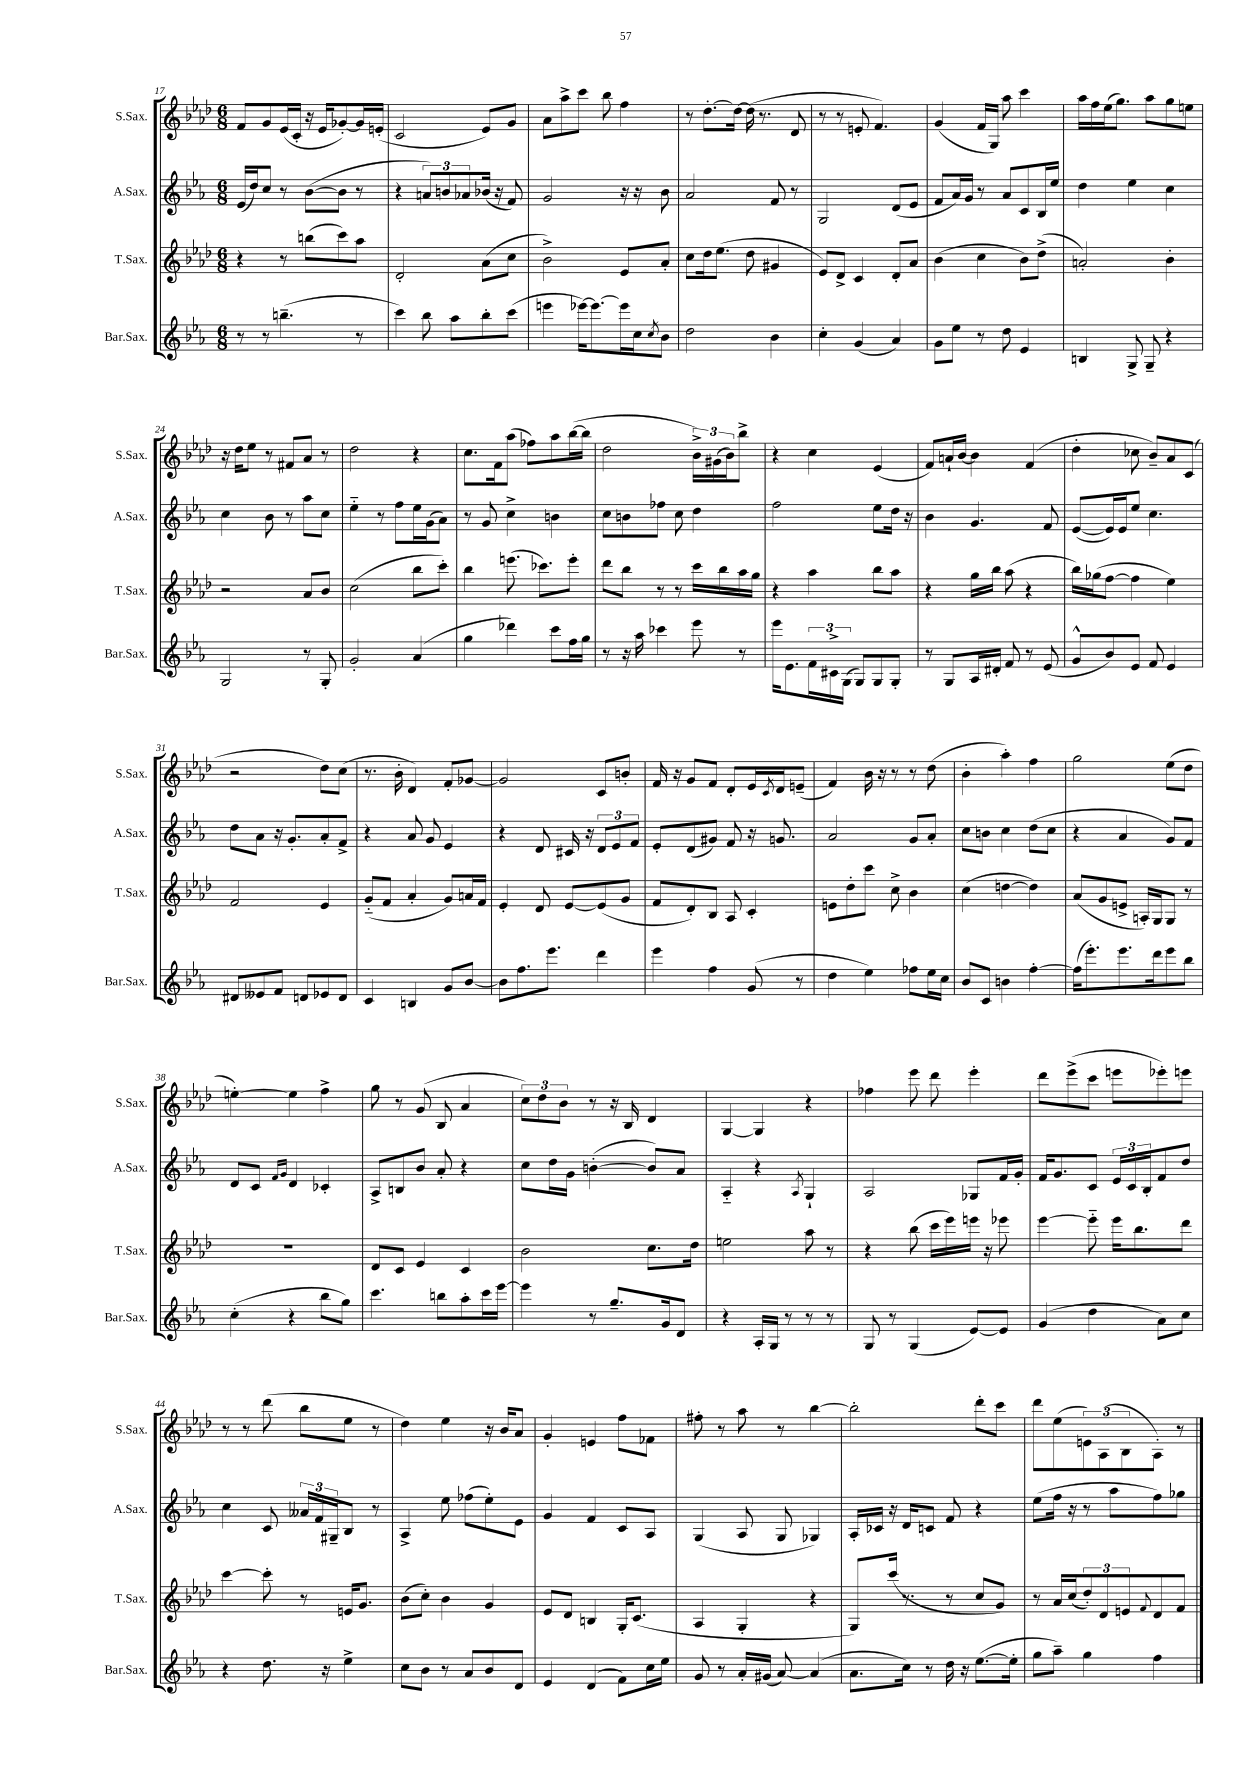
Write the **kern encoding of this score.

**kern	**kern	**kern	**kern
*staff4	*staff3	*staff2	*staff1
*clefG2	*clefG2	*clefG2	*clefG2
*k[b-e-a-]	*k[b-e-a-d-]	*k[b-e-a-]	*k[b-e-a-d-]
*M6/8	*M6/8	*M6/8	*M6/8
8r	4r	(16e-/LL	8f/L
.	.	16dd/J)	.
8r	.	8cc/J	8g/
(4.bb~\	8r	8r	(16e-/L
.	.	.	16c'/JJ
.	(8bb\L	([8b-\L	16r
.	.	.	16e-/LK
.	8ccc\)	8b-\]J	[8g-'/)
8r	8aa-\J	8r	16g-/]L
.	.	.	(16e'/JJ
=	=	=	=
4ccc\)	2d-'/	4r	2c/
8bb-\	.	12a/L)	.
.	.	12b/	.
8aa-\L	.	.	.
.	.	12a-/	.
8bb-'\	(8a-\L	(16b-/Jk	8e-/L)
.	.	16r	.
(8ccc\J	8cc\J	8f/)	8g/J
=	=	=	=
4eee\	2b-^\)	2g/	8a-\L
.	.	.	8aa-^\
[16eee-\LK)	.	.	8ccc\J
8.eee-\_	.	.	.
.	.	.	8bb-\
16eee-\]L	8e-/L	16r	4ff\
16cc\J	.	16r	.
8qcc/	.	.	.
8b-\J	8a-'/J	8b-\	.
=	=	=	=
2dd\	8cc\L	2a-/	8r
.	16dd-\k	.	[8.dd-'\L
.	(8.ee-\J	.	.
.	.	.	16dd-\_Jk
.	8dd-\	.	(16dd-\]
.	.	.	8.r
4b-\	4g#/	8f/	.
.	.	8r	8d-/
=	=	=	=
4cc'\	8e-/L)	2G/	8r
.	8d-^/J	.	8r
(4g/	4c/	.	8e'/
.	.	.	4.f/)
4a-/)	8d-'/L	(8d/L	.
.	8a-/J	8e-/J	.
=	=	=	=
8g\L	(4b-\	8f/L	(4g/
8ee-\J	.	16a-/L)	.
.	.	16g/JJ	.
8r	4cc\	8r	16f/LL
.	.	.	16G/JJ)
8dd\	.	8a-/L	8aa-\
4e-/	8b-\L)	8c/	4ccc\
.	(8dd-^\J	16B-/L	.
.	.	16ee-/JJ	.
=	=	=	=
4B/	2a'/)	4dd\	16aa-\LL
.	.	.	16ff\
.	.	.	(16ee-\J
.	.	.	8.gg\J)
8G^/	.	4ee-\	.
8G~/	.	.	8aa-\L
4r	4b-'\	4cc\	8gg\
.	.	.	8ee\J
=	=	=	=
2G/	2r	4cc\	16r
.	.	.	16dd-\LK
.	.	.	8ee-\J
.	.	8b-\	8r
.	.	8r	8f#/L
8r	8a-/L	8aa-\L	8a-/J
8G'/	8b-/J	8cc\J	8r
=	=	=	=
2g'/	(2cc\	4ee-'~\	2dd-\
.	.	8r	.
.	.	8ff\L	.
(4a-/	8bb-\L	16ee-\L	4r
.	.	(16g\J	.
.	8ccc'\J)	8a-\J)	.
=	=	=	=
4gg\	4bb-\	8r	8.cc\L
.	.	8g/	.
.	.	.	16f\k
4ddd-\)	(8.eee\	4cc^\	(8aa-\J
.	.	.	8ff-\L)
.	8.ccc-\L)	.	.
8ccc\L	.	4b\	8aa-\
16ff\L	8eee'\J	.	([16bb-\L
16gg\JJ	.	.	16bb-\]JJ
=	=	=	=
8r	8ddd-\L	8cc\L	2dd-\
16r	8bb-\J	8b\	.
16aa-\	.	.	.
4ccc-\	8r	8ff-\J	.
.	8r	8cc\	.
8eee-\	16ccc\LL	4dd\	24b-^\LL)
.	.	.	(24g#\
.	16bb-\	.	.
.	.	.	24b-\J)
8r	16aa-\	.	8bb-^\J
.	16gg\JJ	.	.
=	=	=	=
16eee-\LK	4r	2ff\	4r
8.e-\	.	.	.
24f\L	4aa-\	.	4cc\
24c#^\	.	.	.
(24G\JJ	.	.	.
8G/L)	.	.	.
8G/	8bb-\L	8ee-\L	(4e-/
8G'/J	8aa-\J	16dd\Jk	.
.	.	16r	.
=	=	=	=
8r	4r	4b-\	8f/L)
8G/L	.	.	16a`/L
.	.	.	[16b-/JJ
16A-/L	16gg\LL	4.g/	4b-\]
16d#'/JJ	16bb-\JJ	.	.
8f/	(8aa-\	.	.
8r	4r	.	(4f/
(8e-/	.	8f/	.
=	=	=	=
8g^^/L	16bb-\LL)	([8e-/L	4dd-'\
.	(16gg-\J	.	.
8b-/)	[8ff\J	16e-/]L)	.
.	.	16e-/J	.
8e-/J	4ff\]	8ee-/J	8cc-\
8f/	.	4.cc\	8b-~/L)
4e-/	4ee-\)	.	8a-/
.	.	.	(8c/J
=	=	=	=
8d#/L	2f/	8dd\L	2r
8e--/	.	8a-\J	.
8f/J	.	16r	.
.	.	8.g'/L	.
8d/L	.	.	.
8e-/	4e-/	8a-'/	8dd-\L)
8d/J	.	8f^/J	(8cc\J
=	=	=	=
4c/	(8g'~/L	4r	8.r
.	8f/J	.	.
.	.	.	16b-'\
4B/	4a-'/	8a-/	4d-/)
.	.	8g/	.
8g/L	8g/L)	4e-/	8f'/L
[8b-/J	16a/L	.	[8g-/J
.	16f/JJ	.	.
=	=	=	=
8b-\]L	4e-'/	4r	2g-/]
8.ff\	.	.	.
.	8d-/	8d/	.
8.eee-\J	.	.	.
.	[8e-/L	16c#/	.
.	.	16r	.
4ddd\	(8e-/]	12d/L	8c/L
.	.	12e-/	.
.	8g/J	.	8b'/J
.	.	12f/J	.
=	=	=	=
4eee-\	8f/L	8e-'/L	16f/
.	.	.	16r
.	8d-'/)	(8d/	8g/L
4ff\	8B-/J	8g#/J)	8f/J
.	8A-/	8f/	8d-'/L
(8g/	4c'/	16r	16e-/L
.	.	.	8qc/
.	.	8.g/	16d-/J
8r	.	.	(8e~/J
=	=	=	=
4dd\	8e\L	2a-/	4f/)
.	8dd-'\	.	.
4ee-\)	8ccc\J	.	16b-\
.	.	.	16r
.	8cc^\	.	8r
8ff-\L	4b-\	8g/L	8r
16ee-\L	.	8a-'/J	(8dd-\
16cc\JJ	.	.	.
=	=	=	=
8b-/L	(4cc\	8cc\L	4b-'\
8c/J	.	8b\J	.
4b\	[4dd\	4cc\	4aa-'\)
[4ff'\	4dd\])	(8dd\L	4ff\
.	.	8cc\J	.
=	=	=	=
(16ff\]LK	(8a-/L	4r	2gg\
8.eee-'\)	.	.	.
.	8g/	.	.
8.eee-\	8e^/J	4a-/	.
.	16A'/LL)	.	.
16ddd\k	16G/J	.	.
8eee-\	8G/J	8g/L)	(8ee-\L
8bb-\J	8r	8f/J	8dd-\J
=	=	=	=
(4cc'\	2.r	8d/L	[4ee'\)
.	.	8c/J	.
.	.	16qqf/LL	.
.	.	16qqg/JJ	.
4r	.	4d/	4ee\]
8bb-\L	.	4c-'/	4ff^\
8gg\J)	.	.	.
=	=	=	=
4.ccc\	8d-/L	8A-^/L	8gg\
.	8c/J	8B/	8r
.	4e-/	8b-/J	(8g/
8bb\L	.	8a-'/	8B-/
8aa-'\	4c/	4r	4a-/
16ccc\L	.	.	.
[16eee-\JJ	.	.	.
=	=	=	=
4eee-\]	2b-\	8cc\L	12cc\L)
.	.	.	12dd-\
.	.	16dd\L	.
.	.	.	12b-\J
.	.	16g\JJ	.
8r	.	([4b'\	8r
8.gg~/L	.	.	16r
.	.	.	16B-/
.	8.cc\L	8b/]L)	4d-/
16g/k	.	.	.
8d/J	.	8a-/J	.
.	16dd-\Jk	.	.
=	=	=	=
4r	2ee\	4A-'~/	[4G/
16A-'/LL	.	4r	4G/]
16G/JJ	.	.	.
8r	.	.	.
.	.	8qA-/	.
8r	8aa-\	4G`/	4r
8r	8r	.	.
=	=	=	=
8G/	4r	2A-/	4ff-\
8r	.	.	.
(4G/	(8bb-\	.	8eee-\
.	16ccc\LL	.	8ddd-\
.	16eee-\)	.	.
[8e-/L)	16eee\JJ	8G-/L	4eee-'\
.	16r	.	.
8e-/]J	8eee-\	16f/L	.
.	.	16g'/JJ	.
=	=	=	=
(4g/	[4eee-\	16f/LK	8ddd-\L
.	.	8.g/	.
.	.	.	(8eee-^\
4dd\	8eee-'~\]	8c/J	8ccc\J
.	16eee-\LK	24e-/LL	8eee\L
.	.	24c/	.
.	8.bb-\	.	.
.	.	24B-'/J	.
8a-\L)	.	8f/	8eee-'\)
8cc\J	8ddd-\J	8dd/J	8eee\J
=	=	=	=
4r	[4ccc\	4cc\	8r
.	.	.	8r
8.dd\	8ccc'\]	8c/	(8ddd-\
.	8r	24a--/LL	8bb-\L
.	.	24f/	.
16r	.	.	.
.	.	24G#~/J	.
4ee-^\	16e/LK	8B-/J	8ee-\J
.	8.g/J	.	.
.	.	8r	8r
=	=	=	=
8cc\L	(8b-\L	4A-^/	4dd-\)
8b-\J	8cc'\J)	.	.
8r	4b-\	8ee-\	4ee-\
8a-/L	.	(8ff-\L	.
8b-/	4g/	8ee-'\)	16r
.	.	.	16b-/LK
8d/J	.	8e-\J	8a-/J
=	=	=	=
4e-/	8e-/L	4g/	4g'/
.	8d-/J	.	.
(4d/	4B/	4f/	4e/
8f\L)	16G'/LK	8c/L	8ff\L
.	(8.c/J	.	.
16cc\L	.	8A-/J	8f-\J
16ee-\JJ	.	.	.
=	=	=	=
8g/	4A-/	(4G/	8ff#'\
8r	.	.	8r
16a-'/LL	4G'/	8A-/	8aa-\
(16g#/JJ	.	.	.
[8a-/)	.	8G/	8r
(4a-/]	4r	4G-/)	[4bb-\
=	=	=	=
8.a-\L	8G/L)	16A-'/LL	2bb-'\]
.	.	16c-/JJ	.
.	(16ccc/Jk	16r	.
16cc\Jk)	8.r	16d/LK	.
8r	.	8c/J	.
16dd\	8r	8f/	.
16r	.	.	.
([8.ee-\L	8cc/L	4r	8ddd-'\L
.	8g/J)	.	8ccc\J
16ee-'\]Jk	.	.	.
=	=	=	=
8gg\L	8r	(8ee-\L	8ddd-\L
8aa-~\J)	16a-/LL	16ff\Jk	(8ee-\
.	(16cc/J	16r	.
4gg\	12dd-'/)	8r	12e\)
.	12d-/	.	(12A-\
.	.	8aa-\L	.
.	12e/	.	12B-\
.	8qqf/	.	.
4ff\	8d-/	8ff\)	8A-'\J)
.	8f/J	8gg-\J	8r
==	==	==	==
*-	*-	*-	*-
